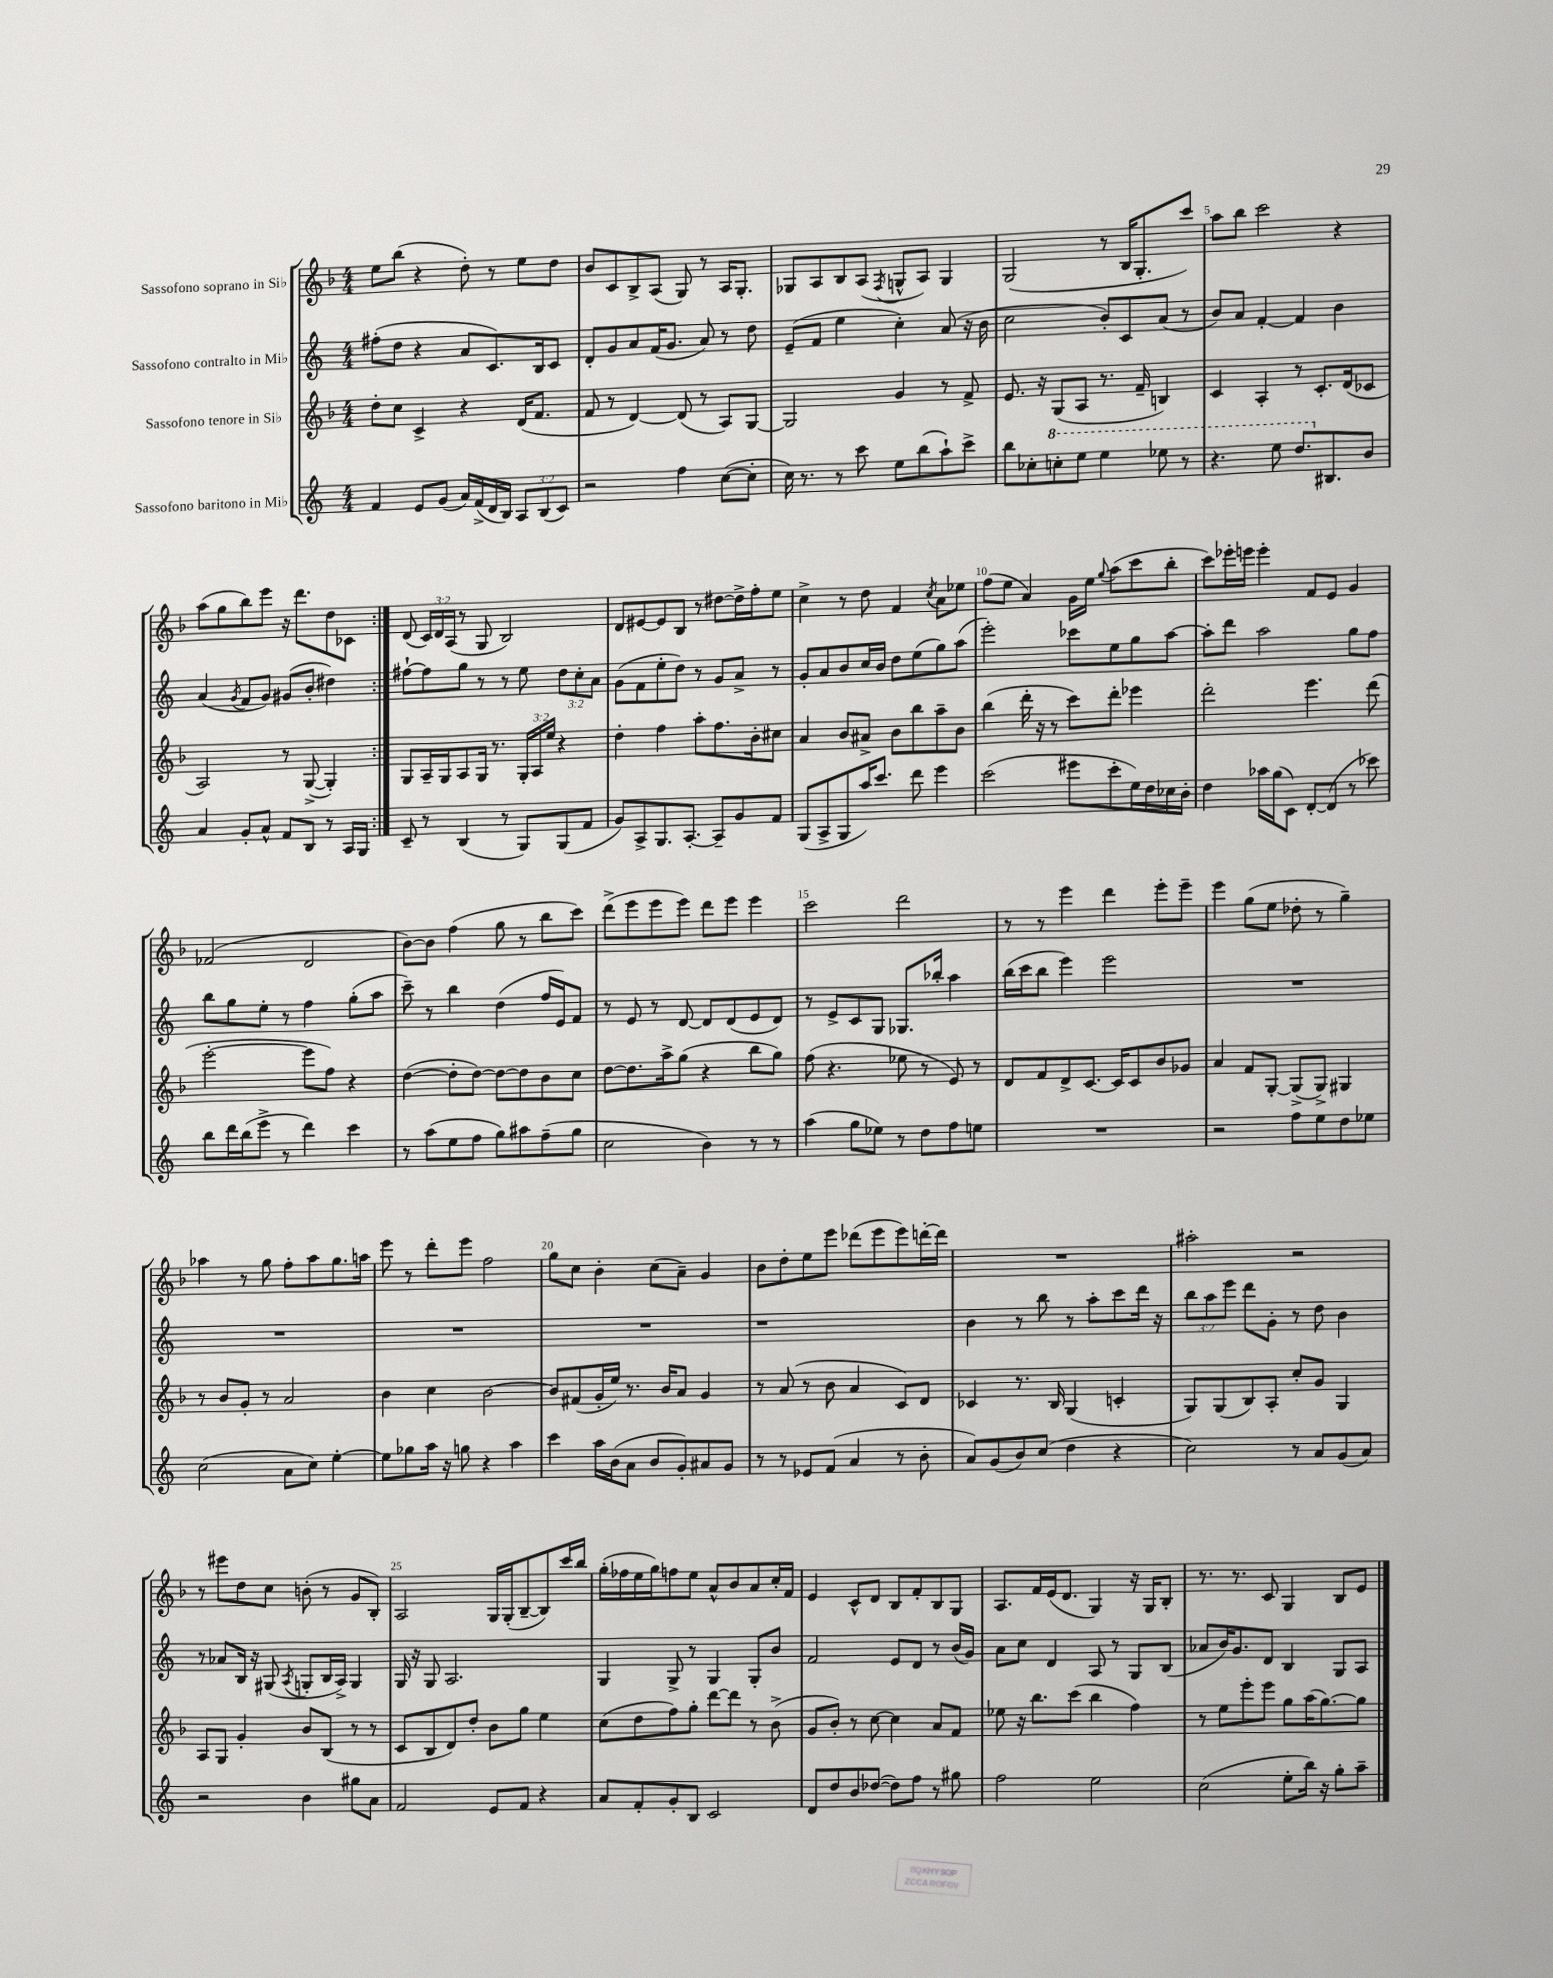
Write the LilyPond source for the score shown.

<<
\new StaffGroup <<
\new Staff = "s0" \with { instrumentName = "Sassofono soprano in Sib" } {
    \clef treble \key f \major \numericTimeSignature \time 4/4 \override Staff.TupletNumber.text = #tuplet-number::calc-fraction-text
    \autoBeamOff \repeat volta 2 { e''8[ bes''8]( r4 d''8-.) r8 e''8[ d''8] |
    bes'8[ c'8 bes8-> a8]( g8) r8 a16[ g8.]-. |
    ges8[ a8 bes8 a8]( \acciaccatura { f8 } g8[-^ a8]) g4 |
    g2( r8 bes16[ g8.-. c'''8]) |
    a''8[ bes''8] c'''2 r4 |
    a''8[( g''8 bes''8) e'''8] r16 d'''8.[ d''8 ces'8] | }
    d'8( \tuplet 3/2 { c'16[) d'16 a16]( } r8 g8 bes2) |
    d'8[ eis'8~ eis'8 bes8] r8 dis''8[~ dis''16-> f''16-. e''8] |
    c''4-> r8 d''8 f'4 \acciaccatura { c''8 } a'8[ ees''8] |
    f''8[( e''8] a'4) g'16[ e''16] \appoggiatura { g''8 } a''8[( c'''8 bes''8]-. |
    c'''8[) ees'''16-. e'''16] e'''4-. f'8[ e'8] g'4 |
    fes'2( d'2 |
    bes'8[~) bes'8] f''4( g''8 r8 bes''8[ c'''8]) |
    d'''8[->( e'''8 e'''8 e'''8]) d'''8[ e'''8] e'''4 |
    c'''2 d'''2 |
    r8 r8 e'''4 d'''4 e'''8[-. e'''8]-- |
    e'''4 g''8[( e''8] des''8-. r8 g''4--) |
    aes''4 r8 g''8 f''8[-. aes''8 g''8. a''16] |
    e'''8 r8 d'''8[-. e'''8] f''2 |
    g''8[ c''8] bes'4-. c''8[( a'8]--) g'4 |
    bes'8[ d''8-. e''8 e'''8] des'''8[( e'''8 e'''8) d'''16~-. d'''16] |
    R1 |
    ais''2-. r2 |
    r8 eis'''8[ d''8 c''8] b'8-.( r8 g'8[ bes8]-.) |
    a2 g16[ g16-.( bes8~-- bes8) c'''16 bes''16] |
    g''16[-.( fes''16 e''16 g''16) f''8 e''8] a'8[-^ bes'8 a'8 c''16-. f'16] |
    e'4 c'8[-^ d'8] bes8[ f'8-. bes8 g8] |
    a8.[ f'16 e'16( d'8.] g4) r16 g16[ bes8]-. |
    r8. r8. c'8 g4 bes8[ e'8] \bar "|." |
}
\new Staff = "s1" \with { instrumentName = "Sassofono contralto in Mib" } {
    \clef treble \key c \major \numericTimeSignature \time 4/4 \override Staff.TupletNumber.text = #tuplet-number::calc-fraction-text
    \autoBeamOff \repeat volta 2 { fis''8[-.( d''8] r4 a'8[ c'8.) b16 c'8] |
    d'8[-. g'8 a'8 f'16( g'8.] a'8) r8 d''8 |
    e'8[--( f'8] e''4 c''4-.) a'8( r16 b'16 |
    c''2 b'8[-.) c'8 a'8]( r8 |
    b'8[) a'8] f'4~-. f'4 b'4 |
    a'4( \acciaccatura { g'8 } f'8[ g'8]) gis'8[( b'8]-. dis''4) | }
    fis''8[~-! fis''8 g''8] r8 r8 e''8 \tuplet 3/2 { d''8[ c''8-. a'8] } |
    g'8[( f'8 e''8-. d''8]) r8 g'8[ a'8]-> r8 |
    g'8[-. a'8 b'8 c''16 b'16] d''8[ e''8( g''8) a''8]( |
    e'''2-.) ces'''8[ e''8 g''8 a''8]~ |
    a''8[-. d'''8] a''2 g''8[ f''8] |
    b''8[ g''8 e''8]-. r8 f''4 g''8[-.( a''8] |
    c'''8--) r8 b''4 d''4( f''16[ e'16) f'8] |
    r8 e'8 r8 d'8~ d'8[ d'8( e'8 d'8]) |
    r8 e'8[-> c'8 g8] ges8.[ bes''16]-. a''4 |
    b''16[( c'''16 b''8] e'''4) e'''2 |
    R1 |
    R1 |
    R1 |
    R1 |
    r1 |
    b'4 r8 b''8 r8 a''8[-. c'''8 d'''16] r16 |
    \tuplet 3/2 { b''8[ a''8 e'''8] } d'''8[ g'8]-. r8 d''8 b'4 |
    r8 aes'8[ b16] r16 gis8( \acciaccatura { a8 } g8[-. b16 a16]->) g4 |
    g16 r16 g8 a2. |
    g4 g8-> r8 g4 g8[-. b'8] |
    f'2 e'8[ d'8] r8 b'16[( g'16]) |
    a'8[ c''8] d'4 a8 r8 g8[ b8]( |
    aes'8[ b'16) g'8. d'8] b4 g8[ a8] \bar "|." |
}
\new Staff = "s2" \with { instrumentName = "Sassofono tenore in Sib" } {
    \clef treble \key f \major \numericTimeSignature \time 4/4 \override Staff.TupletNumber.text = #tuplet-number::calc-fraction-text
    \autoBeamOff \repeat volta 2 { d''8[-. c''8] c'4-> r4 d'16[( f'8.] |
    f'8 r8 d'4~) d'8( r8 a8[) g8]~ |
    g2 g'4 r8 f'8-> |
    e'8. r16 g8[( a8] r8. f'16-- b4) |
    c'4 a4-. r8 c'8.[-. d'16( ces'8] |
    a2) r8 g8~->( g4-.) | }
    g8[ a16-- g16 a8 g16] r8. \tuplet 3/2 { g16[-. a16 e''16] } r4 |
    d''4-. f''4 a''8[-. f''8. bes'16-. cis''8] |
    a'4 bes'8[ ais'8]-> bes'8[ bes''8 a''8-- bes'8] |
    bes''4( d'''16-. r16 r8 c'''8[) d'''8]-. ees'''4 |
    d'''2-. e'''4. d'''8( |
    e'''2~-. e'''8[ f''8]) r4 |
    d''4~( d''8[-. d''8]~) d''8[~ d''8 bes'8 c''8] |
    d''8[~ d''8. a''16-> g''8]( r4 bes''8[ g''8]) |
    f''8( r4. ees''8 r8 e'8) r8 |
    d'8[ f'8 d'8-> c'8.]~ c'16[ c'8 bes'8 ges'8] |
    a'4 f'8[ g8]~-. g8[->( g8]->) gis4 |
    r8 bes'8[ g'8]-. r8 a'2 |
    bes'4 c''4 bes'2~ |
    bes'8[ fis'8( g'16-. e''16]) r8. bes'16[ a'8] g'4 |
    r8 a'8( r8 bes'8 a'4 c'8[) d'8] |
    ces'4 r8. bes16 g4( c'4-. |
    g8[) g8( bes8) a8]-. c''8[-. g'8] g4 |
    a8[ g8] g'4-. bes'8[ bes8]( r8 r8 |
    c'8[ bes8 d'8) d''8]-. bes'8[ g''8] e''4 |
    c''8[( d''8 f''8) g''8]-. d'''8[~ d'''8] r8 bes'8->( |
    g'8[ bes'8]-.) r8 c''8~ c''4 a'8[ f'8] |
    ees''8 r16 bes''8.[ c'''8]( bes''4 f''4) |
    r8 e''8[ e'''8-. e'''8] g''8[ a''16( g''8.~) g''8] \bar "|." |
}
\new Staff = "s3" \with { instrumentName = "Sassofono baritono in Mib" } {
    \clef treble \key c \major \numericTimeSignature \time 4/4 \override Staff.TupletNumber.text = #tuplet-number::calc-fraction-text
    \autoBeamOff \repeat volta 2 { f'4 e'8[ g'8]( a'16[) f'16->( d'16 b16]) \tuplet 3/2 { a8[ b8( c'8]) } |
    r2 f''4 c''8[~( c''8]-. |
    c''16) r8. r8 c'''8 e''8[ b''8( a''8-!) c'''8]-> |
    b''8[ ces''8-. \ottava #1 c'''!8-. e'''8] e'''4 ees'''8 r8 |
    r4. e'''8 d'''8.[ \ottava #0 bis8. b'8] |
    a'4 g'8[-. a'8]-^ f'8[ b8] r8 a16[ g16] | }
    c'8-- r8 b4( r8 g8[) g8( f'8] |
    g'8[) a8-> g8. a8.]~-. a8[-- g'8 f'8] |
    g8[( a8-> g8 a''16) c'''8.] d'''8 e'''4 |
    c'''2( eis'''8[ c'''8-. e''16) d''16 ces''16 b'16]-. |
    d''4 aes''16[ g''16( c'8]) d'8[~-. d'8]( r8 ces'''8) |
    b''8[ d'''16 b''16( e'''8]-> r8 d'''4) c'''4 |
    r8 a''8[( e''8 f''8] g''8[) ais''8 f''8--( g''8] |
    c''2 b'4) r8 r8 |
    a''4( g''8[ ees''8]) r8 d''8[ f''8 e''8] |
    R1 |
    r2 f''8[ e''8 d''8 ees''8] |
    c''2( a'8[ c''8]) e''4~-. |
    e''8[ ges''8 a''16] r16 g''8 r4 a''4 |
    c'''4 a''16[ b'16( a'8] b'8[ g'8-.) ais'8 g'8] |
    r8 r8 ees'8[ f'8]( a'4 r8 b'8-. |
    a'8[) g'8( b'8) c''8]( d''4 r4 |
    c''2) r8 a'8[ g'8( a'8]) |
    r2 b'4 gis''8[ a'8] |
    f'2 e'8[ f'8] r4 |
    a'8[ f'8-. g'8-. b8] c'2 |
    d'8[ d''8 b'8 des''8]~( des''8[) f''8] r8 gis''8 |
    f''2 e''2 |
    c''2( e''8[-. b''16]) r16 g''8[-. a''8]-- \bar "|." |
}
>>
>>
\layout { \context { \Score \override BarNumber.break-visibility = ##(#f #t #t) barNumberVisibility = #(every-nth-bar-number-visible 5) } }
